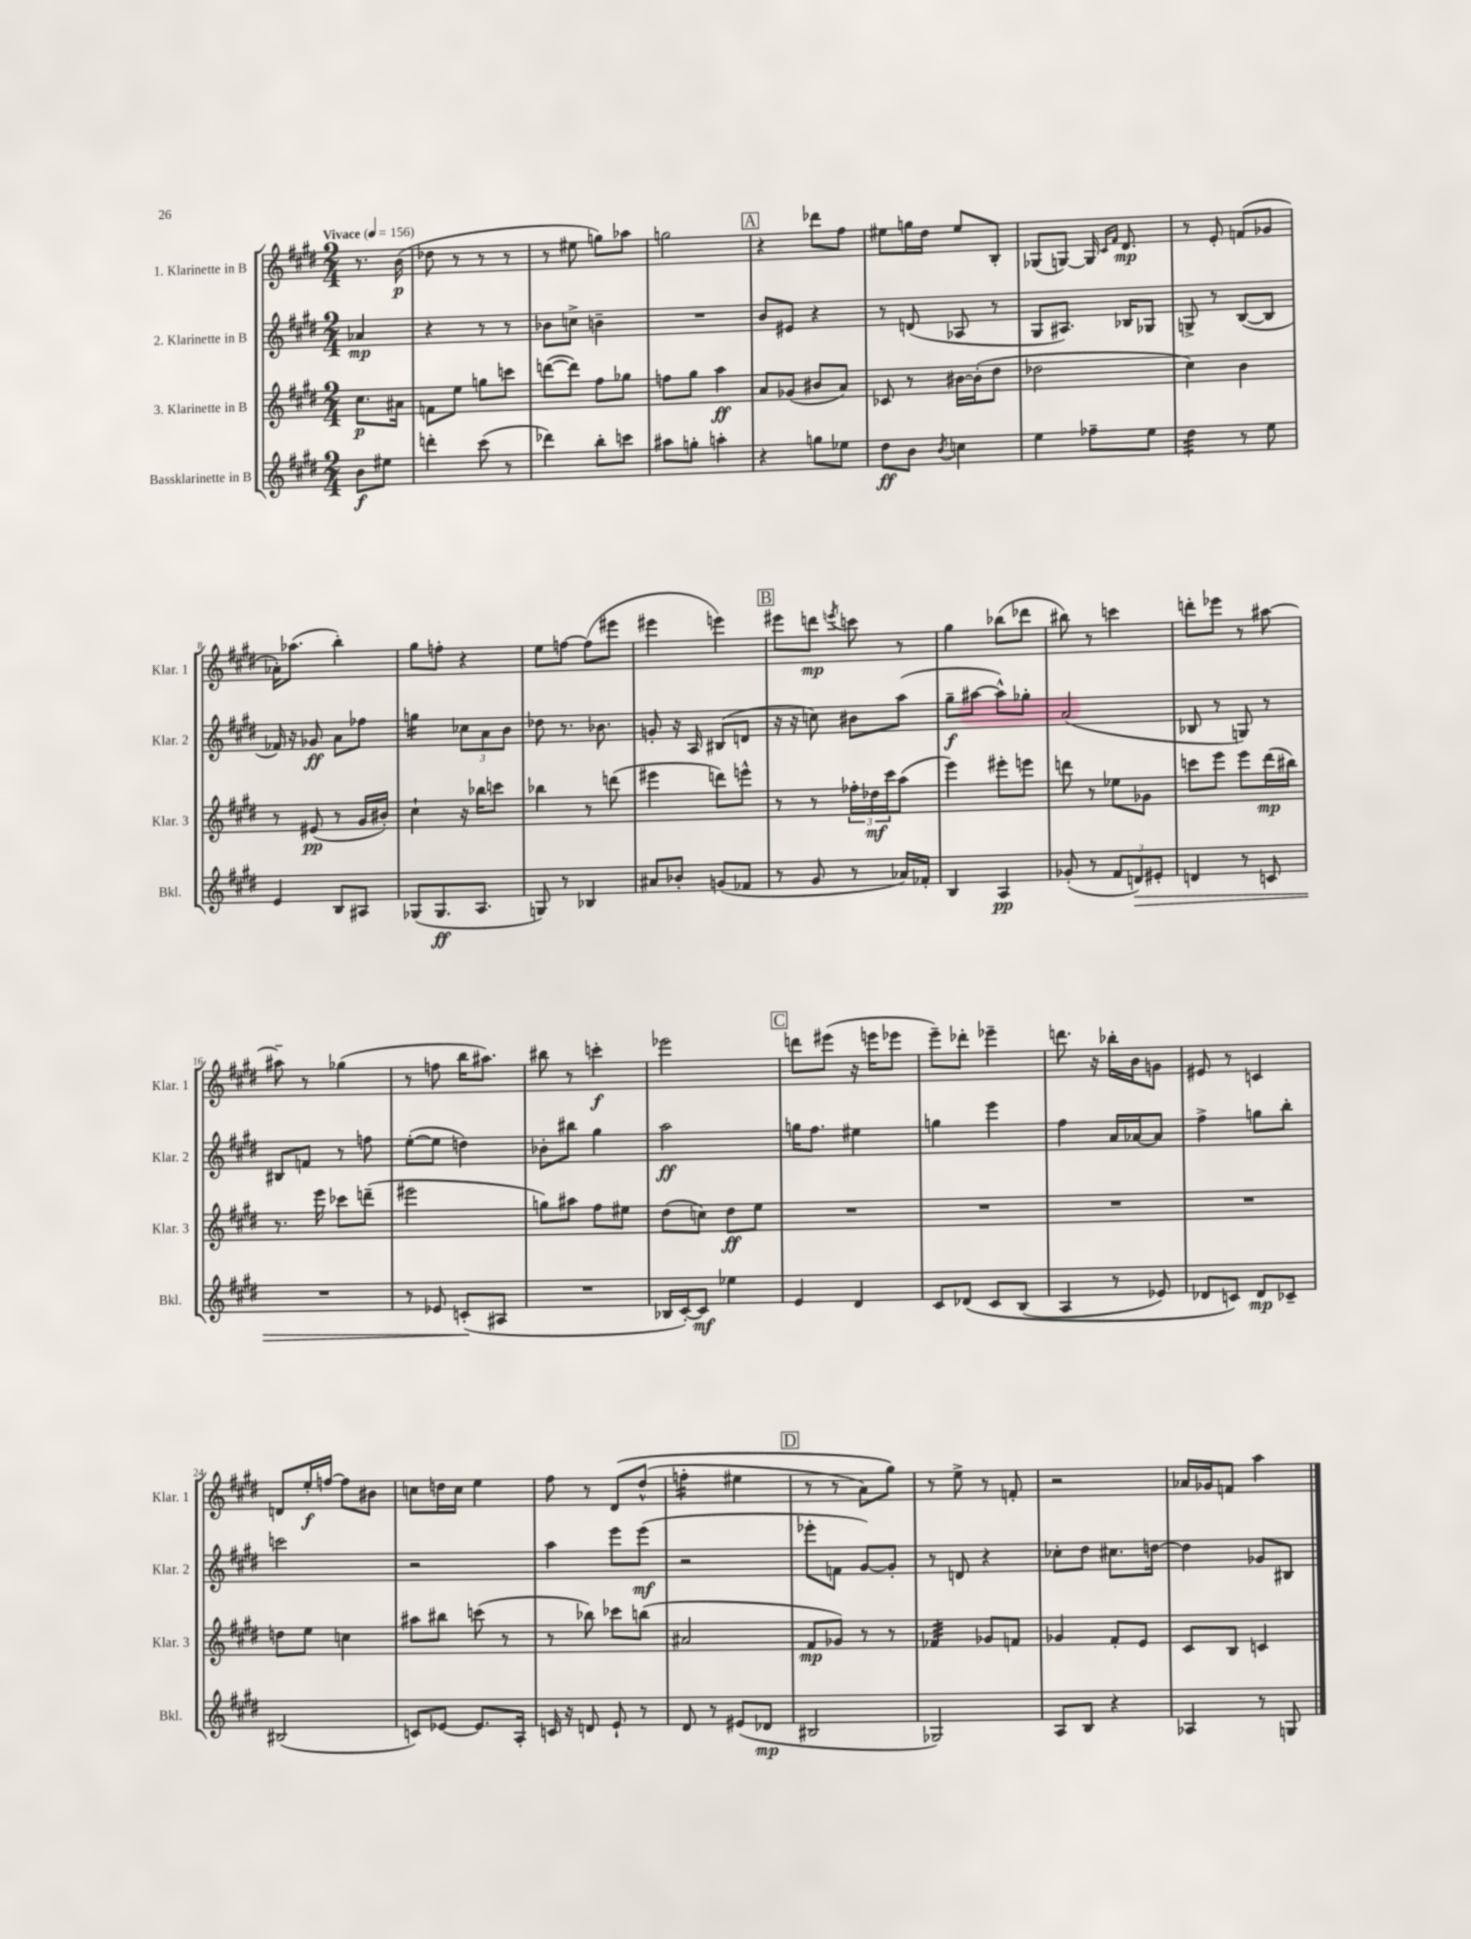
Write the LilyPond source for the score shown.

<<
\new StaffGroup <<
\new Staff = "s0" \with { instrumentName = "1. Klarinette in B" shortInstrumentName = "Klar. 1" } {
    \clef treble \key e \major \numericTimeSignature \time 2/4 \partial 4 \tempo "Vivace" 4 = 156
    r8. b'16\p( |
    des''8 r8 r8 r8 |
    r8 eis''8 g''8) aes''8 |
    g''2 |
    \mark \markup { \box "A" } r4 des'''8 fis''8 |
    eis''8 g''16 dis''16 eis''8 b8-. |
    ges8( g8~) g16 \grace { cis'16 fis'16 } dis'8.\mp |
    r8 e'8-. f'8( ges'8 |
    aes'16-.) aes''8.( b''4-.) |
    gis''8 f''8-. r4 |
    e''8 f''8~ f''8( eis'''8 |
    eis'''4 e'''4) |
    \mark \markup { \box "B" } eis'''8 d'''8\mp \acciaccatura { e'''8 } c'''8 r8 |
    gis''4 bes''8( des'''8 |
    bis''8) r8 c'''4 |
    d'''8-. ees'''8 r8 ais''8~ |
    ais''8-- r8 ges''4( |
    r8 f''8 b''16 ais''8.) |
    bis''8 r8 c'''4-.\f |
    ees'''2 |
    \mark \markup { \box "C" } d'''8 eis'''8( r16 e'''16 ees'''8 |
    e'''8--) des'''8-. ees'''4-- |
    d'''8. r16 bes''16-. b'16 g'8 |
    eis'8 r8 c'4 |
    d'8 e''16-.\f f''16~ f''8 bis'8 |
    c''8 d''16 c''16 e''4 |
    fis''8 r8 dis'8\( dis''8-^( |
    f''4:16-. eis''4 |
    \mark \markup { \box "D" } r8 r8 a'8) gis''8\) |
    r8 e''8-> r8 f'8-. |
    r2 |
    aes'16 ges'16 f'8 a''4 \bar "|." |
}
\new Staff = "s1" \with { instrumentName = "2. Klarinette in B" shortInstrumentName = "Klar. 2" } {
    \clef treble \key e \major \numericTimeSignature \time 2/4 \partial 4
    aes'4\mp |
    r4 r8 r8 |
    bes'8 c''8-> b'4-- |
    R2 |
    \mark \markup { \box "A" } b'8 eis'8 r4 |
    r8 d'8( aes8 r8 |
    gis8 ais8.) bes16 ges8 |
    g8-> r8 b8~( b8 |
    fes'16) r16 ges'8\ff a'8 fes''8 |
    g''4:16 \tuplet 3/2 { ces''8 a'8 b'8 } |
    des''8 r8. bes'8. |
    g'8-. r16 a16 bis8( d'8 |
    \mark \markup { \box "B" } r16 r16 c''8) bis'8 a''8( |
    gis''8--\f ais''8~ ais''8-^) ges''8-. |
    a'2( |
    bes8 r8 g8) r8 |
    bis8 f'8 r8 f''8 |
    e''8~-.( e''8 d''4) |
    bes'8-. bis''8 gis''4 |
    a''2\ff |
    \mark \markup { \box "C" } g''16 fis''8. eis''4 |
    g''4 e'''4 |
    fis''4 a'16 aes'16~ aes'8 |
    fis''4-> g''8 b''8-. |
    c'''2 |
    r2 |
    a''4 e'''8 e'''8\mf( |
    r2 |
    \mark \markup { \box "D" } ees'''8-. f'8 gis'8~) gis'8-. |
    r8 d'8 r4 |
    ces''8-. dis''8 cis''8. d''16~ |
    d''4 ges'8 bis8 \bar "|." |
}
\new Staff = "s2" \with { instrumentName = "3. Klarinette in B" shortInstrumentName = "Klar. 3" } {
    \clef treble \key e \major \numericTimeSignature \time 2/4 \partial 4
    cis''8.\p ais'16 |
    f'8 e''8 g''8 c'''8 |
    d'''8~( d'''8) fis''8 ges''8 |
    f''8 gis''8 a''4\ff |
    \mark \markup { \box "A" } a'8 ges'8( bis'8 a'8) |
    ces'8 r8 bis'16~ bis'16-.( dis''8 |
    des''2 |
    cis''4) b'4 |
    r8 eis'8\pp( r8 gis'16 bis'16-.) |
    cis''4-! r16 bes''16 c'''8 |
    bes''4 r8 d'''8( |
    eis'''4 d'''8) e'''8-^ |
    \mark \markup { \box "B" } r8 r8 \tuplet 3/2 { fes''16-. des''16\mf cis'''16 } a''8( |
    e'''4) eis'''8-. e'''8 |
    d'''8 r8 ees''8 ges'8 |
    c'''8 e'''8 e'''8 dis'''16\mp( bis''16) |
    r8. e'''16 ces'''8 d'''8--( |
    eis'''2 |
    g''8) ais''8 fis''8 eis''8 |
    dis''8( c''8) dis''8\ff e''8 |
    \mark \markup { \box "C" } R2 |
    R2 |
    R2 |
    R2 |
    d''8 e''8 c''4 |
    ais''8 bis''8 c'''8( r8 |
    r8 bes''8) ces'''8 b''8( |
    ais'2 |
    \mark \markup { \box "D" } fis'8\mp ges'8) r8 r8 |
    fes'4:32 ges'8 f'8 |
    ges'4 fis'8-. e'8 |
    cis'8 b8 c'4 \bar "|." |
}
\new Staff = "s3" \with { instrumentName = "Bassklarinette in B" shortInstrumentName = "Bkl." } {
    \clef treble \key e \major \numericTimeSignature \time 2/4 \partial 4
    b'8\f eis''8 |
    d'''4-. cis'''8( r8 |
    des'''4) b''8-. c'''8 |
    ais''8 g''8-. a''4-. |
    \mark \markup { \box "A" } r4 g''8 ees''8 |
    dis''8\ff b'8 \acciaccatura { b'8 } c''4 |
    e''4 fes''8-- e''8 |
    dis''4:32 r8 e''8 |
    e'4 b8 ais8 |
    ges8( ges8.\ff a8. |
    g8) r8 bes4 |
    ais'8 bes'8-. g'8( fes'8 |
    \mark \markup { \box "B" } r8 gis'8 r8 aes'16) fes'16-. |
    b4 a4\pp |
    ges'8-.( r8 \tuplet 3/2 { fis'8 d'8\>) eis'8-. } |
    d'4 r8 c'8 |
    R2 |
    r8 ees'8 c'8-.\!( ais8 |
    R2 |
    bes16 cis'16~-.) cis'8\mf ees''4 |
    \mark \markup { \box "C" } e'4 dis'4 |
    cis'8 des'8\( cis'8 b8( |
    a4 r8 ees'8) |
    des'8 c'8\) des'8\mp ces'8-- |
    bis2( |
    c'8) ees'8~ ees'8. a16-. |
    c'16 r16 d'8 e'8-! r8 |
    dis'8 r8 eis'8( des'8\mp |
    \mark \markup { \box "D" } bis2 |
    ges2) |
    a8 b8 r4 |
    aes4 r8 g8 \bar "|." |
}
>>
>>
